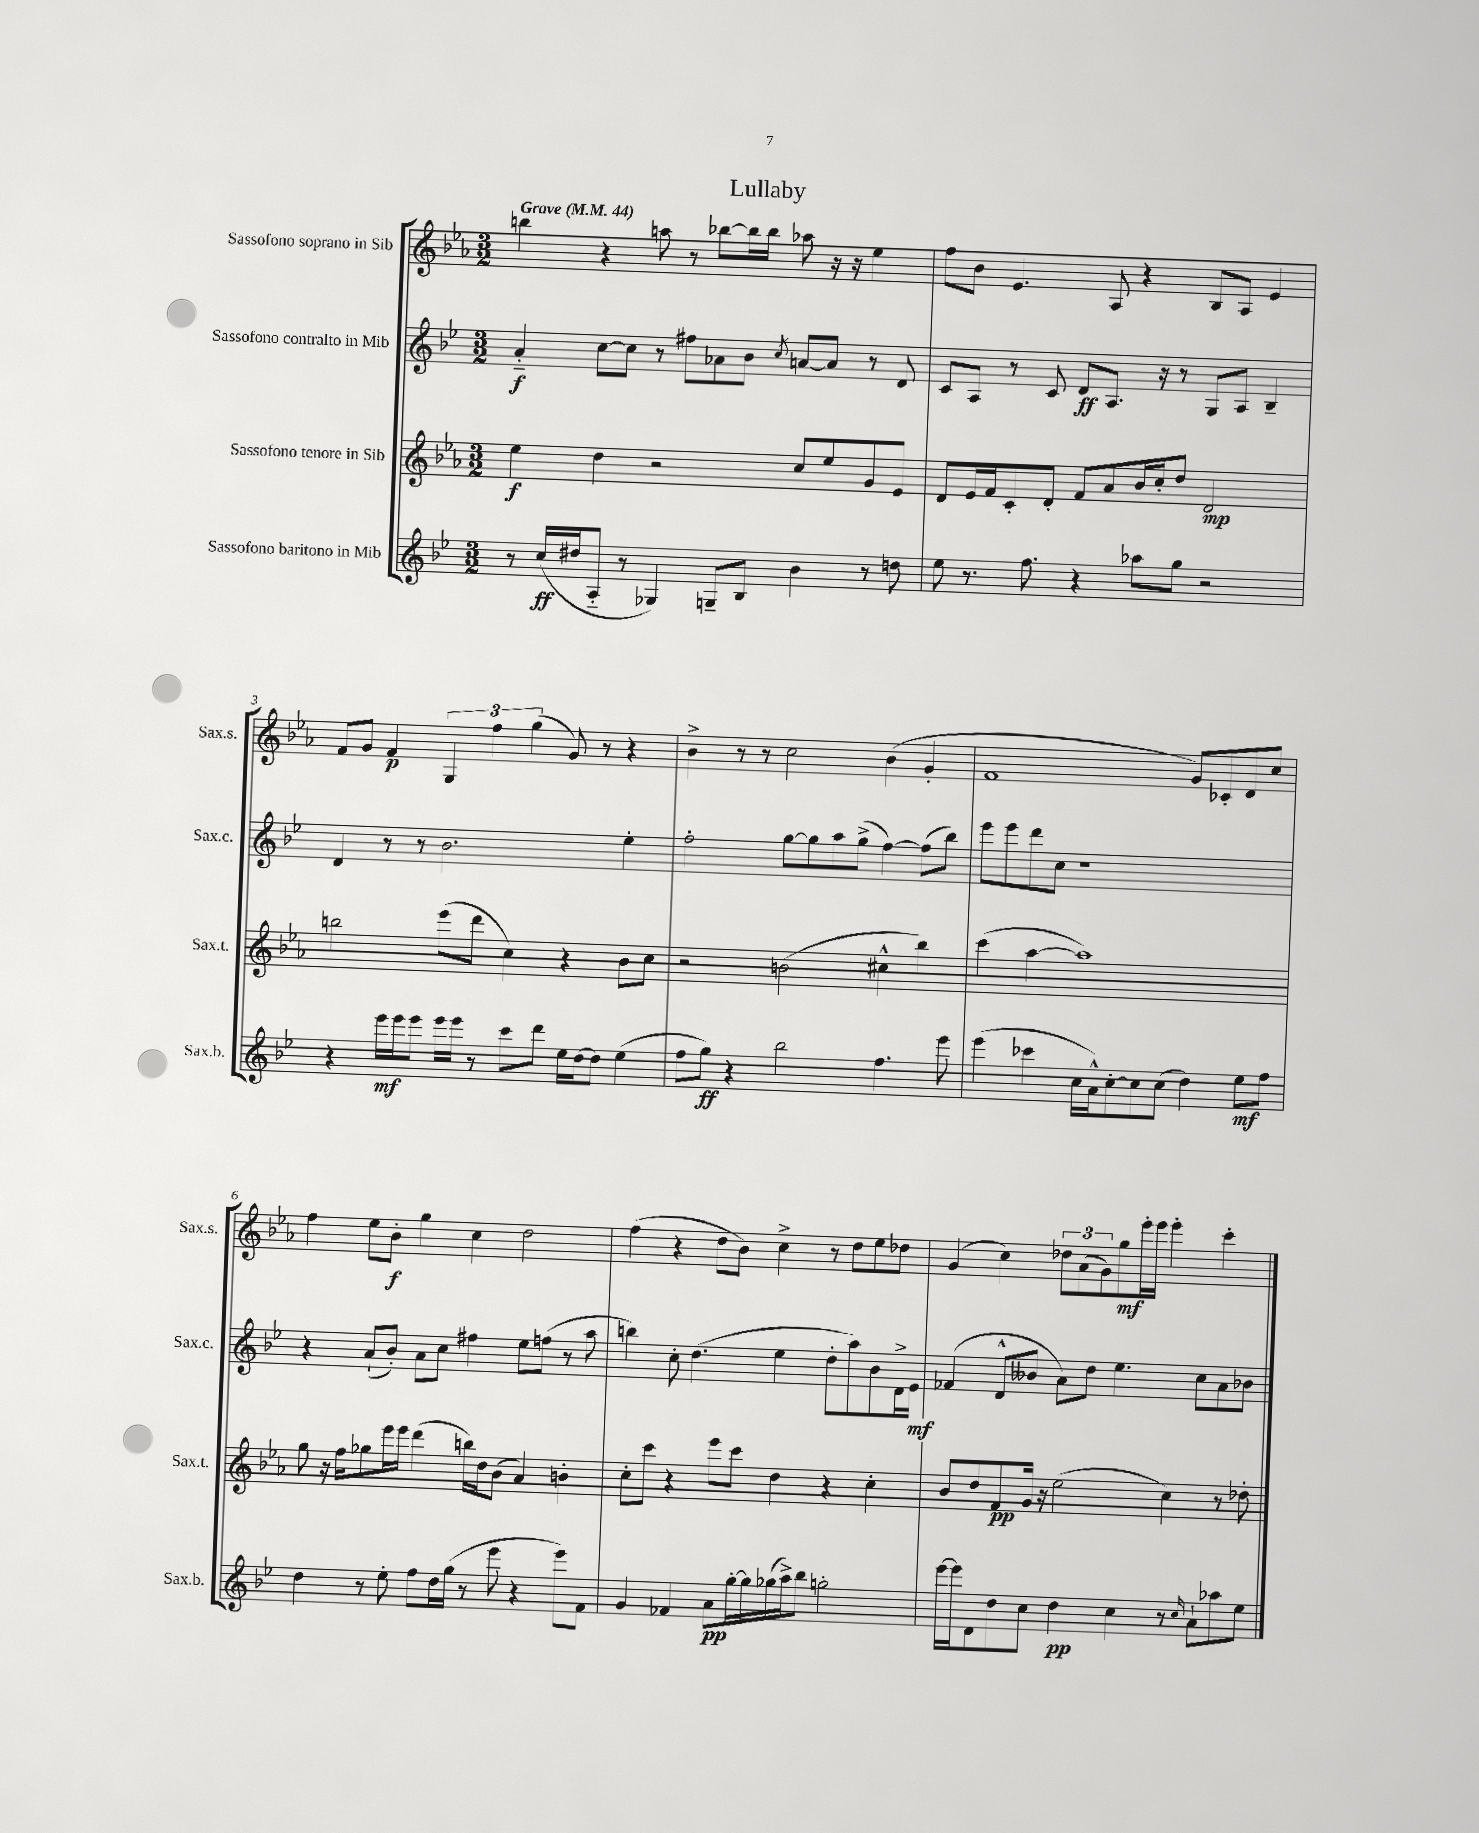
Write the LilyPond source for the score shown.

\header { title = "Lullaby" }
<<
\new StaffGroup <<
\new Staff = "s0" \with { instrumentName = "Sassofono soprano in Sib" shortInstrumentName = "Sax.s." } {
    \clef treble \key ees \major \numericTimeSignature \time 3/2 \tempo "Grave" 4 = 44
    b''4 r4 a''8 r8 bes''8~ bes''16 bes''16 aes''8 r16 r16 ees''4 |
    f''8 bes'8 ees'4. aes8 r4 bes8 aes8 ees'4 |
    f'8 g'8 f'4\p \tuplet 3/2 { g4 f''4 g''4( } g'8) r8 r4 |
    bes'4-> r8 r8 c''2 bes'4( g'4-. |
    f'1 g'8) ces'8-. d'8 c''8 |
    f''4 ees''8 bes'8-.\f g''4 c''4 d''2 |
    f''4( r4 d''8 bes'8) c''4-> r8 d''8 ees''8 des''8 |
    g'4( c''4) \tuplet 3/2 { des''8 aes'8( g'8) } g''8\mf ees'''16-. ees'''16 ees'''4-. c'''4-. \bar "|." |
}
\new Staff = "s1" \with { instrumentName = "Sassofono contralto in Mib" shortInstrumentName = "Sax.c." } {
    \clef treble \key bes \major \numericTimeSignature \time 3/2
    a'4-_\f c''8~ c''8 r8 fis''8 aes'8 bes'8 \acciaccatura { c''8 } a'8~ a'8 r8 d'8 |
    c'8 a8 r8 c'8 d'8\ff a8. r16 r8 g8 a8 bes4-- |
    d'4 r8 r8 bes'2. ees''4-. |
    f''2-. g''8~ g''8 a''8 g''8->( f''4~) f''8( bes''8) |
    ees'''8 ees'''8 d'''8 c''8 r1 |
    r4 a'8-!( bes'8-.) a'8 c''8 fis''4 ees''8 f''8( r8 a''8 |
    b''4) c''8-. d''4.( ees''4 d''8-. a''8) bes'8 d'16-> ees'16\mf |
    fes'4( d'8-^ beses'8 a'8) d''8 ees''4. c''8 a'8 bes'8 \bar "|." |
}
\new Staff = "s2" \with { instrumentName = "Sassofono tenore in Sib" shortInstrumentName = "Sax.t." } {
    \clef treble \key ees \major \numericTimeSignature \time 3/2
    ees''4\f d''4 r2 c''8 ees''8 g'8 ees'8 |
    d'8 ees'16 f'16 c'8-. d'8-. f'8 aes'8 bes'16 c''16-. d''8 d'2\mp |
    b''2 ees'''8( d'''8 c''4) r4 bes'8 c''8 |
    r2 b'2( cis''4-^ bes''4) |
    c'''4( aes''4~ aes''1) |
    g''8 r16 f''16 ges''8 ees'''16 ees'''16 d'''4( b''16) d''16 bes'8( aes'4) b'4-. |
    c''8-. c'''8 r4 ees'''8 c'''8 d''4 r4 c''4-. |
    bes'8 d''8 f'8\pp g'16 r16 ees''2( c''4) r8 des''8-. \bar "|." |
}
\new Staff = "s3" \with { instrumentName = "Sassofono baritono in Mib" shortInstrumentName = "Sax.b." } {
    \clef treble \key bes \major \numericTimeSignature \time 3/2
    r8 c''16\ff( dis''16 a8-_ r8 ges4) g8-- bes8 bes'4 r8 d''8 |
    ees''8 r8. f''8. r4 aes''8 g''8 r2 |
    r4 ees'''16\mf ees'''16 ees'''8 ees'''16 ees'''16 r8 c'''8 d'''8 ees''16 d''16~ d''8 ees''4( |
    f''8 g''8\ff) r4 bes''2 f''4. ees'''8 |
    ees'''4( ces'''4 c''16 a'16-^) c''8~-. c''8 c''8( d''4) ees''8\mf f''8 |
    d''4 r8 ees''8-. f''8 d''16 g''16( r8 ees'''8 r4 ees'''8) f'8 |
    g'4 fes'4 a'8\pp g''16~-. g''16 ges''16( a''16->) bes''8 g''2-. |
    ees'''16~ ees'''16 d'8 d''8 c''8 d''4\pp c''4 r8 \grace { c''16 } a'8-! aes''8 ees''8 \bar "|." |
}
>>
>>
